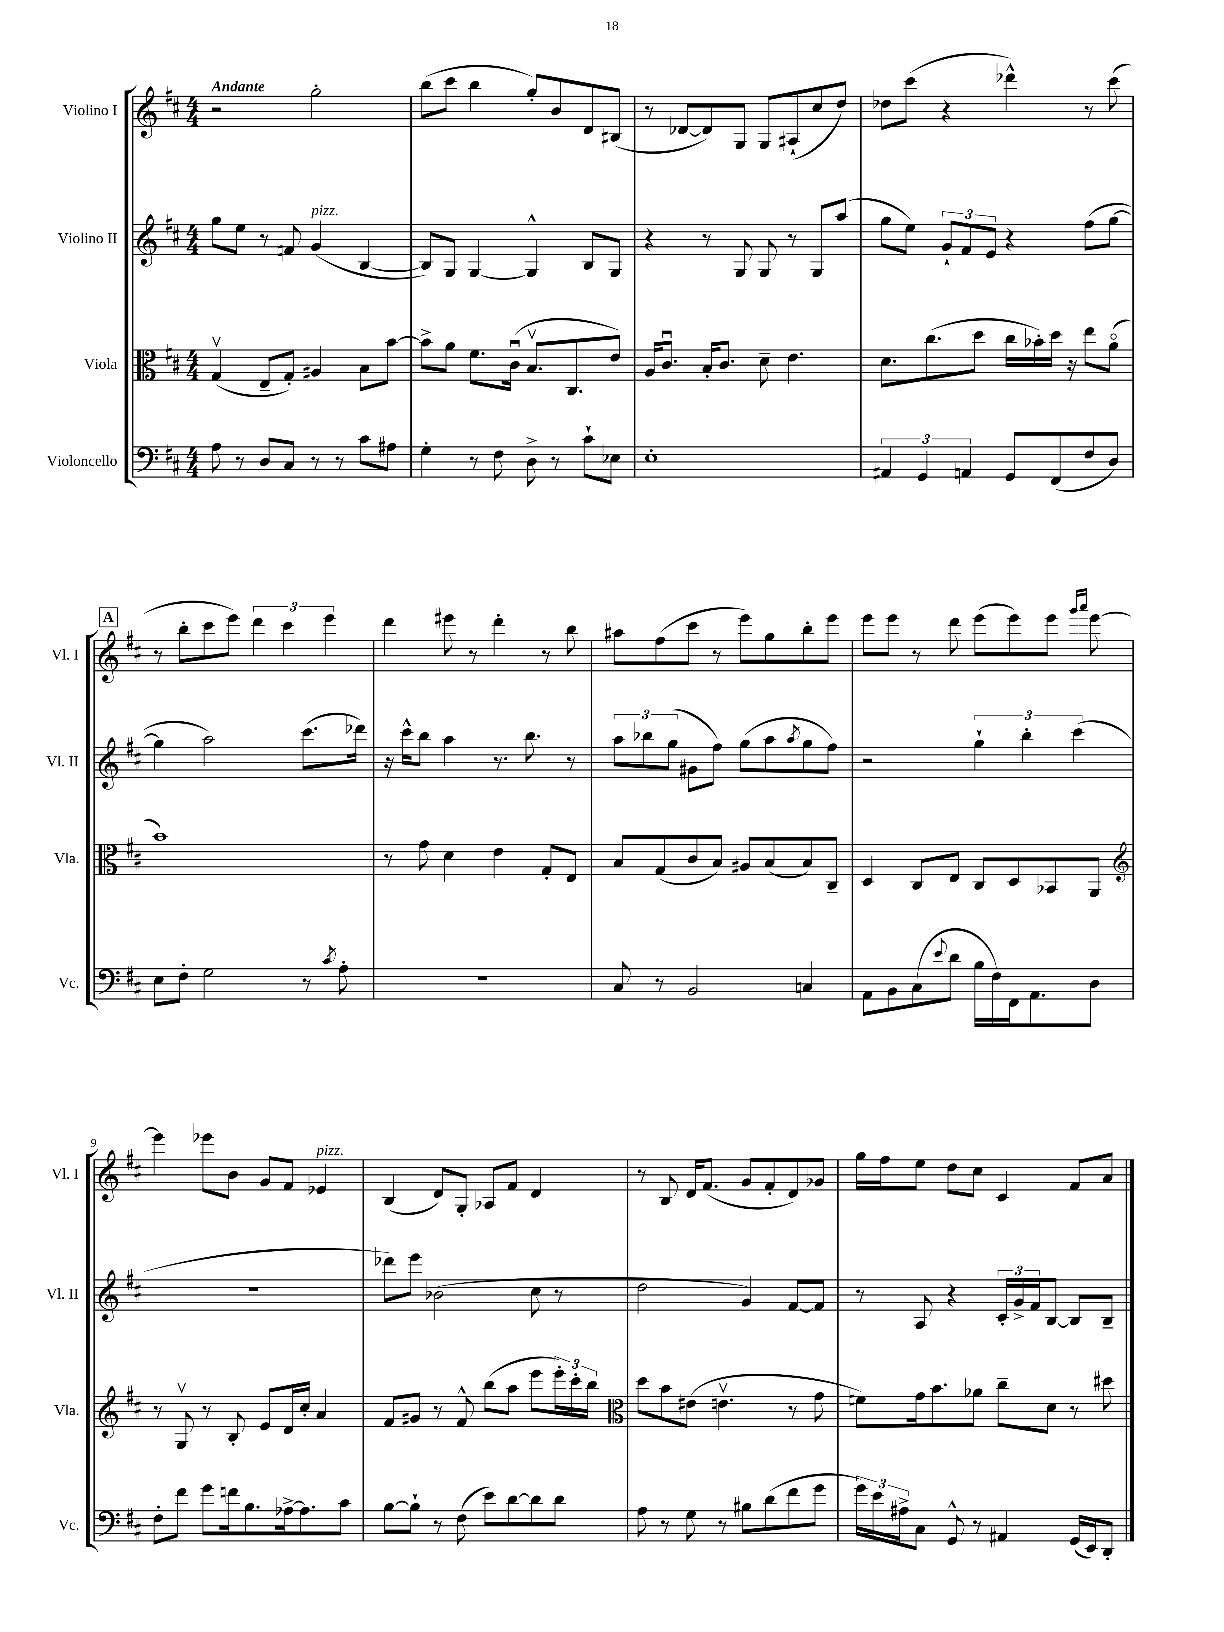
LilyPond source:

<<
\new StaffGroup <<
\new Staff = "s0" \with { instrumentName = "Violino I" shortInstrumentName = "Vl. I" } {
    \clef treble \key d \major \numericTimeSignature \time 4/4 \tempo "Andante"
    r2 g''2-. |
    b''8( cis'''8 b''4 g''8-.) b'8 d'8 bis8( |
    r8 des'8~ des'8) g8 g8 ais8-!( cis''8 d''8) |
    des''8 cis'''8( r4 des'''4-^) r8 cis'''8( |
    \mark \markup { \box "A" } r8 b''8-. cis'''8 e'''8) \tuplet 3/2 { d'''4 cis'''4 e'''4 } |
    d'''4 eis'''8 r8 d'''4-. r8 b''8 |
    ais''8 fis''8( cis'''8 r8 e'''8) g''8 b''8-. e'''8 |
    e'''8 e'''8 r8 d'''8 e'''8( e'''8) e'''8 \grace { g'''16 a'''16 } e'''8~ |
    e'''4 ees'''8 b'8 g'8 fis'8 ees'4^\markup { \italic "pizz." } |
    b4( d'8) g8-. aes8 fis'8 d'4 |
    r8 b8 d'16 fis'8.( g'8 fis'8-. d'8) ges'8 |
    g''16 fis''16 e''8 d''8 cis''8 cis'4 fis'8 a'8 \bar "|." |
}
\new Staff = "s1" \with { instrumentName = "Violino II" shortInstrumentName = "Vl. II" } {
    \clef treble \key d \major \numericTimeSignature \time 4/4
    g''8 e''8 r8 f'8 g'4^\markup { \italic "pizz." }( b4~ |
    b8) g8 g4~ g4-^ b8 g8 |
    r4 r8 g8 g8 r8 g8 a''8( |
    g''8 e''8) \tuplet 3/2 { g'8-! fis'8 e'8 } r4 fis''8( g''8~ |
    \mark \markup { \box "A" } g''4 a''2) cis'''8.( des'''16) |
    r16 cis'''16-^ b''8 a''4 r8. b''8. r8 |
    \tuplet 3/2 { a''8 bes''8 g''8( } gis'8 fis''8) g''8( a''8 \acciaccatura { a''8 } g''8 fis''8) |
    r2 \tuplet 3/2 { g''4-! b''4-. cis'''4( } |
    R1 |
    des'''8) e'''8 bes'2( cis''8 r8 |
    d''2 g'4) fis'8~ fis'8 |
    r8 a8 r4 \tuplet 3/2 { cis'16-. g'16-> fis'16 } b8~ b8 b8-- \bar "|." |
}
\new Staff = "s2" \with { instrumentName = "Viola" shortInstrumentName = "Vla." } {
    \clef alto \key d \major \numericTimeSignature \time 4/4
    g4\upbow( e8-- g8-.) ais4 b8 b'8~ |
    b'8-> a'8 fis'8. cis'16\downbow( b8.\upbow cis8. e'8) |
    a16 cis'8.\downbow b16-. cis'8. d'8-- e'4. |
    d'8. cis''8.( d''8 cis''16 bes'16-.) d''16 r16 e''8 a'8\flageolet( |
    \mark \markup { \box "A" } b'1) |
    r8 g'8 d'4 e'4 g8-. e8 |
    b8 g8( cis'8 b8) ais8 b8( b8) cis8-- |
    d4 cis8 e8 cis8 d8 bes,8 a,8 |
    \clef treble r8 g8\upbow r8 b8-. e'8 d'16 cis''16-. a'4 |
    fis'8 gis'8 r8 fis'8-^ b''8( a''8 e'''8 \tuplet 3/2 { e'''16-.) cis'''16-. b''16 } |
    \clef alto d''8 b'8 eis'8( e'4.\upbow r8 g'8 |
    f'8) g'16 b'8. aes'8 cis''8-- d'8 r8 dis''8 \bar "|." |
}
\new Staff = "s3" \with { instrumentName = "Violoncello" shortInstrumentName = "Vc." } {
    \clef bass \key d \major \numericTimeSignature \time 4/4
    a8 r8 d8 cis8 r8 r8 cis'8 ais8 |
    g4-. r8 fis8 d8-> r8 cis'8-! ees8 |
    e1-. |
    \tuplet 3/2 { ais,4 g,4 a,4 } g,8 fis,8( fis8 d8) |
    \mark \markup { \box "A" } e8 fis8-. g2 r8 \acciaccatura { cis'8 } a8-. |
    R1 |
    cis8 r8 b,2 c4 |
    a,8 b,8 cis8( \appoggiatura { e'8 } d'8 b16 fis16) fis,16 a,8. d8 |
    fis8-. fis'8 g'8 f'16 b8. aes16~-> aes8. cis'8 |
    b8~ b8-! r8 fis8( e'8) d'8~ d'8 d'8 |
    a8 r8 g8 r8 bis8 d'8( fis'8 g'8 |
    \tuplet 3/2 { g'16) e'16 ais16-> } cis8 g,8-^ r8 ais,4 g,16( e,16) d,8-. \bar "|." |
}
>>
>>
